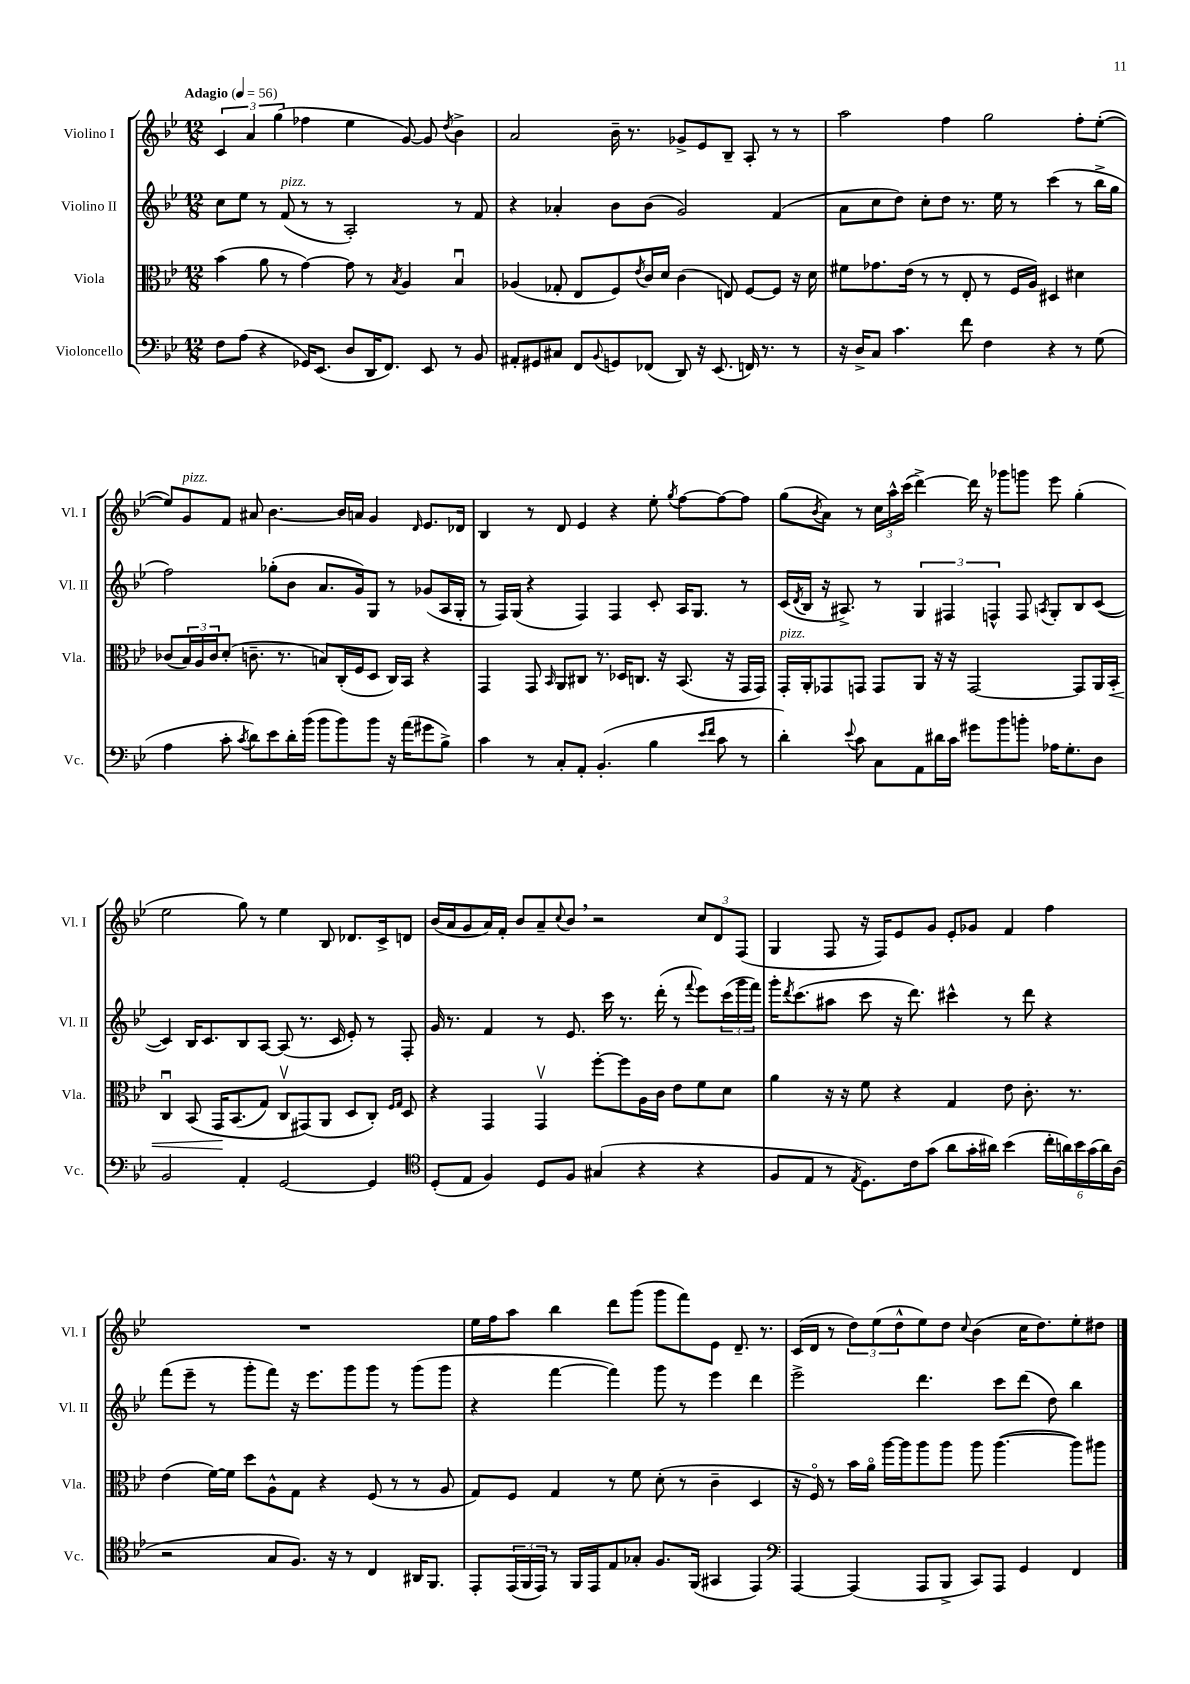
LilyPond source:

<<
\new StaffGroup <<
\new Staff = "s0" \with { instrumentName = "Violino I" shortInstrumentName = "Vl. I" } {
    \clef treble \key bes \major \numericTimeSignature \time 12/8 \tempo "Adagio" 4 = 56
    \tuplet 3/2 { c'4 a'4 g''4( } fes''4 ees''4 g'8~) g'8 \acciaccatura { d''8 } bes'4-> |
    a'2 bes'16-- r8. ges'8-> ees'8 bes8-- a8-. r8 r8 |
    a''2 f''4 g''2 f''8-. ees''8~-.( |
    ees''8) g'8^\markup { \italic "pizz." } f'8 ais'8 bes'4.~ bes'16 a'16 g'4 \grace { d'16 } ees'8. des'16 |
    bes4 r8 d'8 ees'4 r4 ees''8-. \acciaccatura { g''8 } f''8~ f''8~ f''8 |
    g''8( \acciaccatura { bes'8 } a'8) r8 \tuplet 3/2 { c''16 a''16-^ c'''16( } d'''4~->) d'''16 r16 ges'''8 g'''8 ees'''8 g''4-.( |
    ees''2 g''8) r8 ees''4 bes8 des'8. c'16-> d'8 |
    bes'16( a'16 g'8 a'16) f'16-. bes'8 a'8-- \appoggiatura { c''8 } bes'8 \breathe r2 \tuplet 3/2 { c''8 d'8 f8( } |
    g4 f8 r16 f16) ees'8 g'8 ees'8-. ges'8 f'4 f''4 |
    R1. |
    ees''16 f''16 a''8 bes''4 d'''8 g'''8( g'''8 f'''8) ees'8 d'8.-- r8. |
    c'16( d'16 r8 \tuplet 3/2 { d''8) ees''8( d''8-^ } ees''8) d''8 \appoggiatura { c''8 } bes'4( c''16 d''8.) ees''8-. dis''8 \bar "|." |
}
\new Staff = "s1" \with { instrumentName = "Violino II" shortInstrumentName = "Vl. II" } {
    \clef treble \key bes \major \numericTimeSignature \time 12/8
    c''8 ees''8 r8 f'8^\markup { \italic "pizz." }( r8 r8 a2-.) r8 f'8 |
    r4 aes'4-. bes'8 bes'8( g'2) f'4( |
    a'8 c''8 d''8) c''8-. d''8 r8. ees''16 r8 c'''4( r8 bes''16-> g''16 |
    f''2) ges''8-.( bes'8 a'8. g'16) g8 r8 ges'8( a16 g16-. |
    r8 f16) g16( r4 f4) f4 c'8-. a16 g8. r8 |
    c'16( \acciaccatura { d'8 } bes16 r16 ais8.->) r8 \tuplet 3/2 { g4 fis4 f4-^ } f8 \acciaccatura { a8 } g8-. bes8 c'8~( |
    c'4) bes16 c'8. bes8 a8~ a8( r8. c'16 ees'8-.) r8 f8-. |
    g'16 r8. f'4 r8 ees'8. c'''16 r8. d'''16-.( r8 \appoggiatura { f'''8 } ees'''8) \tuplet 3/2 { c'''16( g'''16 f'''16) } |
    g'''16-. \acciaccatura { d'''8 } c'''8.( ais''8 c'''8 r16 d'''8.) cis'''4-^ r8 d'''8 r4 |
    f'''8( ees'''8-- r8 g'''8-. f'''8) r16 ees'''8. g'''8 g'''8 r8 g'''8( g'''8 |
    r4 f'''4~ f'''4) g'''8 r8 ees'''4 d'''4 |
    ees'''2-> d'''4. c'''8 d'''8( d''8) bes''4 \bar "|." |
}
\new Staff = "s2" \with { instrumentName = "Viola" shortInstrumentName = "Vla." } {
    \clef alto \key bes \major \numericTimeSignature \time 12/8
    bes'4( a'8 r8 g'4~) g'8 r8 \acciaccatura { bes8 } a4 bes4\downbow |
    aes4( ges8-. ees8 f8) \acciaccatura { ees'8 } c'16 d'16 c'4( e8) f8~ f8 r16 d'16 |
    fis'8 ges'8. ees'16( r8 r8 ees8-. r8 f16 a16) dis4 dis'4 |
    ces'8( \tuplet 3/2 { bes16) a16 ces'16 } d'8-.( c'8.-- r8. b8) c16-.( f16 d8 c16) bes,16 r4 |
    g,4 g,8 \grace { bes,16 } a,8 cis8 r8. des16 c8. r16 bes,8.( r16 g,16 g,16) |
    g,16-.^\markup { \italic "pizz." } a,16-. ges,8 g,8 g,8 a,8 r16 r16 g,2~ g,8 a,16 bes,16-.\< |
    c4\downbow bes,8\( g,16\! bes,8.( g8) c8\upbow gis,8(\) a,8 d8 c8-.) \grace { f16 g16 } d8 |
    r4 g,4 g,4\upbow f''8~-. f''8 a16 c'16 ees'8 f'8 d'8 |
    a'4 r16 r16 f'8 r4 g4 ees'8 c'8.-. r8. |
    ees'4( f'16~) f'16 d''8 a8-^ g8 r4 f8( r8 r8 a8 |
    g8) f8 g4 r8 f'8 d'8-.( r8 c'4-- d4 |
    r16 f16\flageolet) r8 bes'16 a'16\flageolet a''16~ a''16 a''8 a''8 a''8 a''4.~( a''8) ais''8 \bar "|." |
}
\new Staff = "s3" \with { instrumentName = "Violoncello" shortInstrumentName = "Vc." } {
    \clef bass \key bes \major \numericTimeSignature \time 12/8
    f8 a8( r4 ges,16) ees,8.( d8 d,16 f,8.) ees,8 r8 bes,8 |
    ais,8-. gis,8 cis8 f,8 \appoggiatura { bes,8 } g,8 fes,8( d,8) r16 ees,8.( f,16) r8. r8 |
    r16 d16-> c8 c'4. f'8 f4 r4 r8 g8( |
    a4 c'8-. \acciaccatura { c'8 } d'8) ees'8 d'16-. bes'16( bes'8 bes'8) bes'8 r16 a'16( gis'8 bes8->) |
    c'4 r8 c8-. a,8-. bes,4.-.( bes4 \grace { ees'16 f'16 } c'8 r8 |
    d'4-.) \appoggiatura { ees'8 } c'8 c8 a,8 dis'16 c'16 gis'8 bes'8 b'8-. aes16 g8.-. d8 |
    bes,2 a,4-. g,2~ g,4 |
    \clef tenor d8-.( ees8 f4) d8 f8 gis4( r4 r4 |
    f8 ees8 r8 \acciaccatura { ees8 } d8.) c'16 g'8( a'8 g'16-. ais'16) bes'4( \tuplet 6/4 { c''16-. a'16) bes'16 g'16( a'16) a16( } |
    r2 g8 f8.) r16 r8 c4 ais,16 f,8. |
    ees,8-. \tuplet 3/2 { ees,16( f,16 ees,16) } r8 f,16 ees,16 ees8 ges8-. f8. f,16( gis,4 ees,4) |
    \clef bass a,,4~ a,,4( a,,8 bes,,8-> c,8) a,,8 g,4 f,4 \bar "|." |
}
>>
>>
\layout { \context { \Score \remove "Bar_number_engraver" } }
